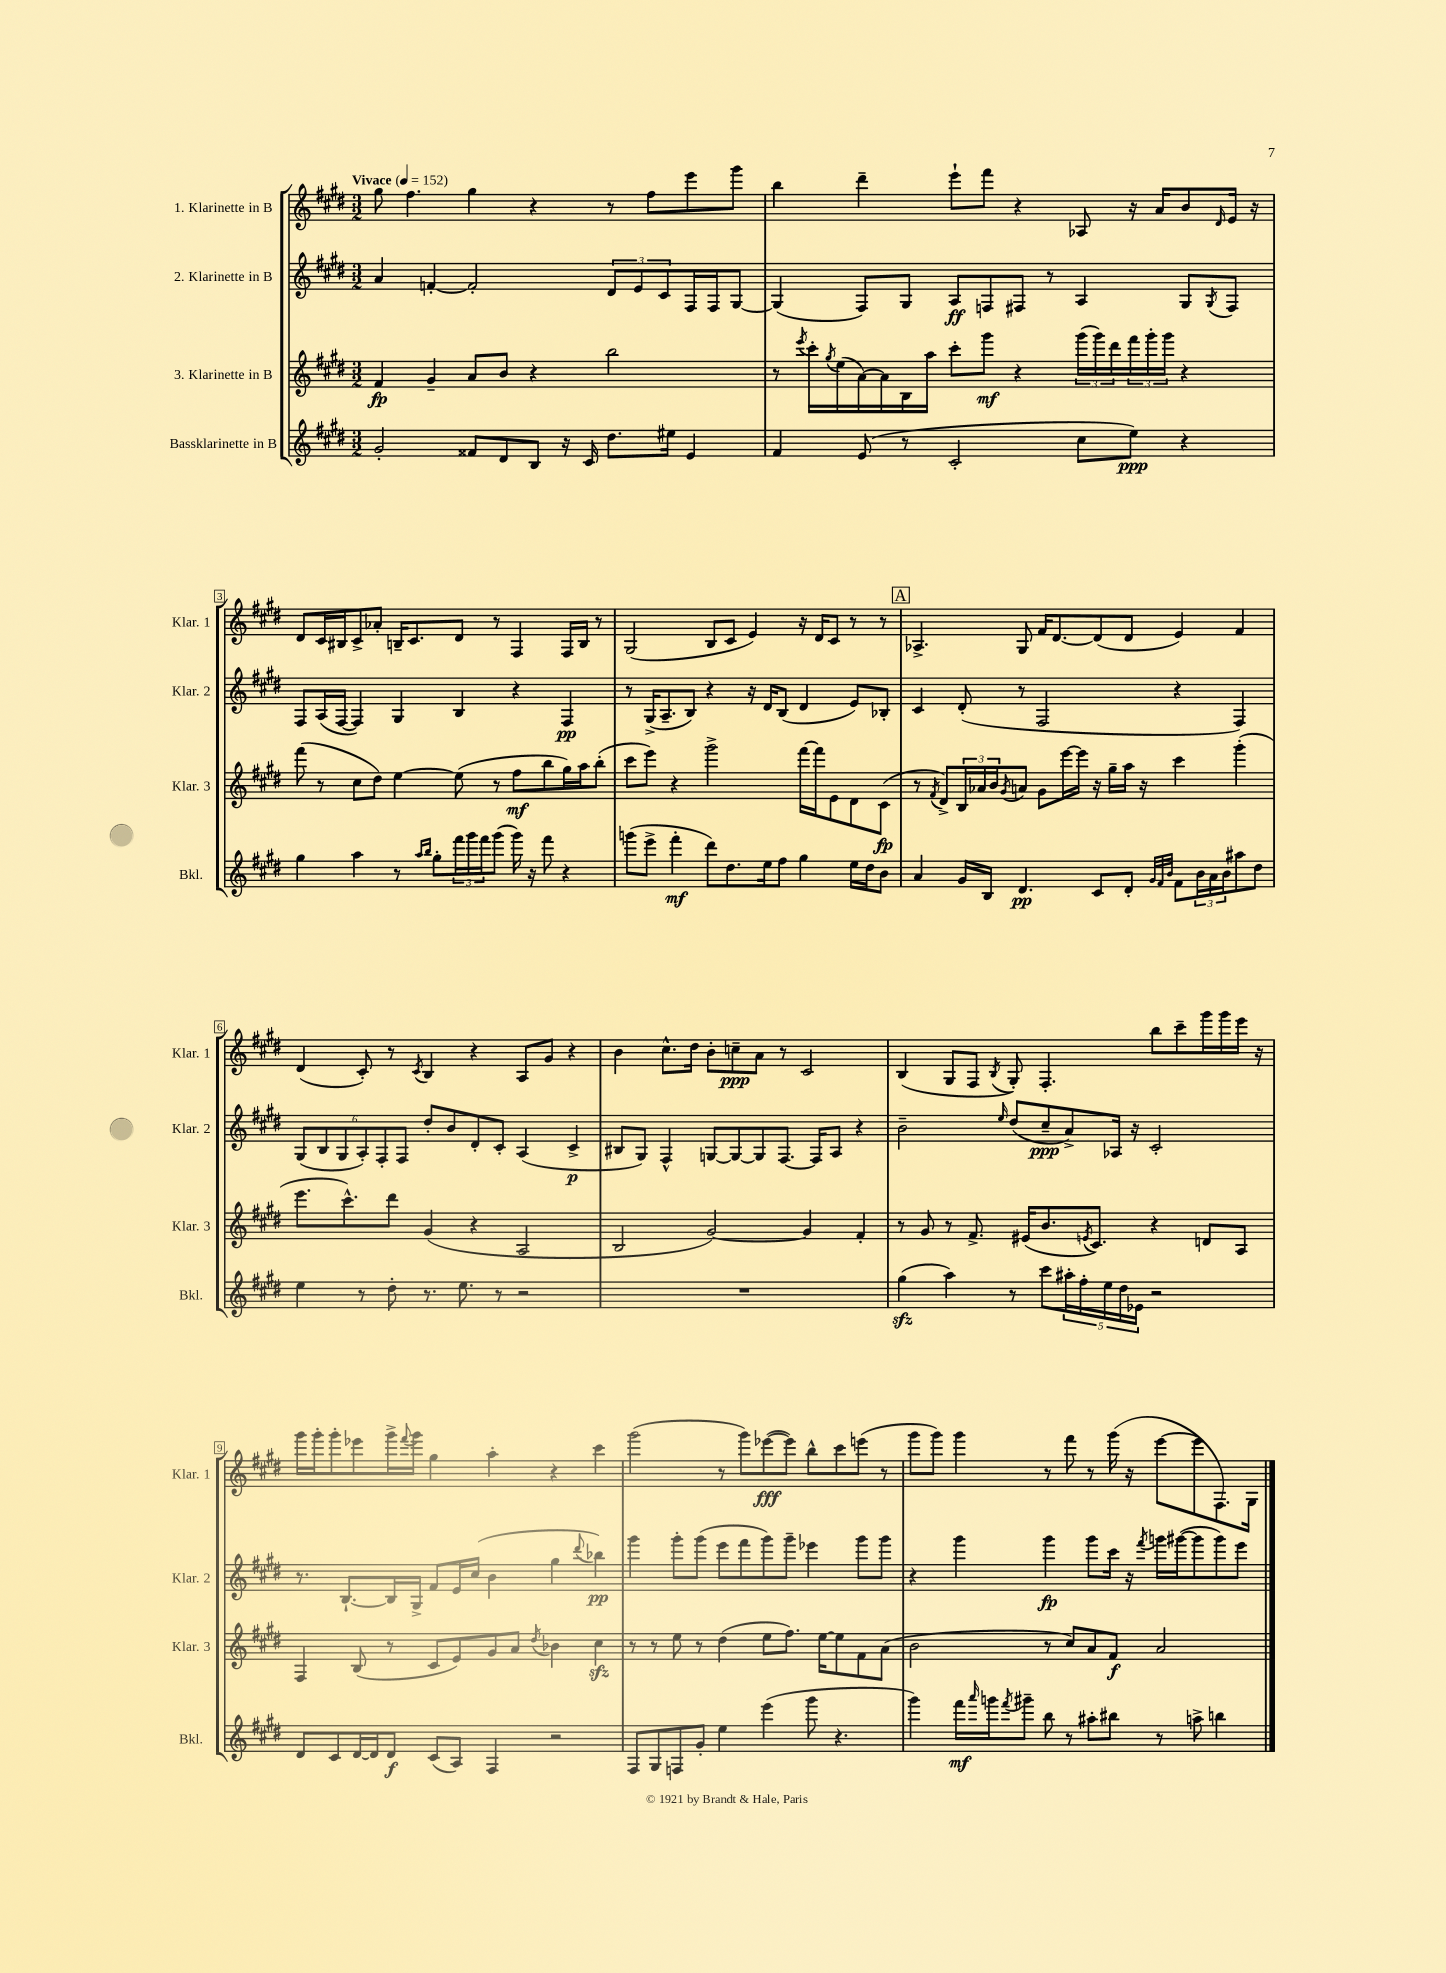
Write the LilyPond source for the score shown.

<<
\new StaffGroup <<
\new Staff = "s0" \with { instrumentName = "1. Klarinette in B" shortInstrumentName = "Klar. 1" } {
    \clef treble \key e \major \numericTimeSignature \time 3/2 \tempo "Vivace" 4 = 152
    gis''8 fis''4. gis''4 r4 r8 fis''8 e'''8 gis'''8 |
    b''4 dis'''4-- e'''8-! fis'''8 r4 aes8 r16 a'16 b'8 \grace { dis'16 } e'16 r16 |
    dis'8 cis'16 bis16 cis'8-> aes'8-. b16-- cis'8. dis'8 r8 fis4 fis16 b16 r8 |
    gis2( b8 cis'8 e'4) r16 dis'16 cis'8 r8 r8 |
    \mark \markup { \box "A" } aes4.-> gis8 fis'16 dis'8.~ dis'8( dis'8 e'4) fis'4 |
    dis'4( cis'8-.) r8 \acciaccatura { cis'8 } b4 r4 a8 gis'8 r4 |
    b'4 cis''8.-^ dis''16 b'8-. c''8--\ppp a'8 r8 cis'2 |
    b4( gis8 fis8 \acciaccatura { b8 } gis8-.) fis4.-. b''8 cis'''8-- gis'''16 gis'''16 e'''16 r16 |
    gis'''16 gis'''16-. gis'''8-. ees'''8 gis'''16-> \appoggiatura { fis'''8 } gis'''16 gis''4 a''4-. r4 cis'''4 |
    gis'''2( r8 gis'''8) ees'''8~\fff( ees'''8) b''8-^ cis'''8 e'''8( r8 |
    gis'''8 gis'''8) gis'''4 r8 fis'''8 r8 gis'''16( r16 e'''8~ e'''8 fis8.) gis16 \bar "|." |
}
\new Staff = "s1" \with { instrumentName = "2. Klarinette in B" shortInstrumentName = "Klar. 2" } {
    \clef treble \key e \major \numericTimeSignature \time 3/2
    a'4 f'4~-. f'2-. \tuplet 3/2 { dis'8 e'8 cis'8 } fis16 fis16 gis8~ |
    gis4( fis8) gis8 a8\ff f8 fis8 r8 a4 gis8 \acciaccatura { gis8 } fis8 |
    fis8 a16( fis16~ fis4) gis4 b4 r4 fis4\pp |
    r8 gis16->( a8.-- b8) r4 r16 dis'16 b8( dis'4 e'8) bes8-. |
    \mark \markup { \box "A" } cis'4 dis'8-.( r8 fis2 r4 fis4) |
    \tuplet 6/4 { gis8( b8 gis8 a8-.) fis8-. fis8 } dis''8-. b'8 dis'8-. cis'8-. a4( cis'4->\p |
    bis8 gis8) fis4-^ g8~ g8~ g8 fis8.~ fis16 a8 r4 |
    b'2-- \grace { e''16 } dis''8( cis''8--\ppp a'8->) aes16 r16 cis'2-. |
    r8. b8.~-! b16 gis16-> fis'8 e'16 cis''16( b'4 gis''4 \appoggiatura { dis'''8 } bes''4\pp) |
    gis'''4 gis'''8-. gis'''8( e'''8 fis'''8 gis'''8) gis'''8-- ees'''4 gis'''8 gis'''8 |
    r4 gis'''4 gis'''4\fp gis'''8 cis'''16 r16 \acciaccatura { fis'''8 } g'''16 gis'''16~( gis'''8 gis'''8) e'''8 \bar "|." |
}
\new Staff = "s2" \with { instrumentName = "3. Klarinette in B" shortInstrumentName = "Klar. 3" } {
    \clef treble \key e \major \numericTimeSignature \time 3/2
    fis'4\fp gis'4-- a'8 b'8 r4 b''2 |
    r8 \acciaccatura { e'''8 } cis'''16-. \acciaccatura { gis''8 } e''16( a'16~) a'16 b16 a''16 cis'''8-. gis'''8\mf r4 \tuplet 3/2 { gis'''16( gis'''16) dis'''16 } \tuplet 3/2 { fis'''16 gis'''16-. gis'''16 } r4 |
    fis'''8( r8 cis''8 dis''8) e''4~ e''8( r8 fis''8\mf b''8 gis''16) a''16 b''8-.( |
    cis'''8 e'''8) r4 gis'''2-> fis'''16~ fis'''16 e'8 dis'8 cis'8\fp( |
    \mark \markup { \box "A" } r8 \acciaccatura { fis'8 } dis'8->) \tuplet 3/2 { b16 aes'16 b'16 } \acciaccatura { gis'8 } a'8 gis'8 e'''16~ e'''16 r16 gis''16-- a''16 r16 cis'''4 gis'''4-.( |
    e'''8. cis'''8.-^) dis'''8 gis'4( r4 a2 |
    b2 gis'2~) gis'4 fis'4-. |
    r8 gis'8 r8 fis'8.-> eis'16( b'8. \acciaccatura { e'8 } cis'8.) r4 d'8 a8 |
    fis4 b8( r8 cis'8 e'8) gis'8 a'8 \acciaccatura { dis''8 } bes'4 cis''4\sfz |
    r8 r8 e''8 r8 dis''4( e''8 fis''8.) e''16~ e''8 fis'8 a'8( |
    b'2 r8 cis''8) a'8 fis'8\f a'2 \bar "|." |
}
\new Staff = "s3" \with { instrumentName = "Bassklarinette in B" shortInstrumentName = "Bkl." } {
    \clef treble \key e \major \numericTimeSignature \time 3/2
    gis'2-. fisis'8 dis'8 b8 r16 cis'16 dis''8. eis''16 e'4 |
    fis'4 e'8( r8 cis'2-. cis''8 e''8\ppp) r4 |
    gis''4 a''4 r8 \grace { a''16 b''16 } gis''8-. \tuplet 3/2 { fis'''16 gis'''16 fis'''16 } gis'''8( gis'''16) r16 fis'''8 r4 |
    g'''8( e'''8-> fis'''4-.\mf dis'''8) dis''8. e''16 fis''8 gis''4 e''16 dis''16 b'8 |
    \mark \markup { \box "A" } a'4 gis'16 b16 dis'4.\pp cis'8 dis'8-. \grace { gis'32 fis'32 b'32 } fis'8 \tuplet 3/2 { b'16 a'16 b'16 } ais''8 dis''8 |
    e''4 r8 dis''8-. r8. e''8. r8 r2 |
    R1. |
    gis''4\sfz( a''4) r8 cis'''8 \tuplet 5/4 { ais''16-. fis''16-. e''16 dis''16 ees'16 } r2 |
    dis'8 cis'8 dis'16~ dis'16 dis'8\f cis'8( a8) fis4 r2 |
    fis8 gis8 f8 gis'8-. e''4 e'''4( gis'''8 r4. |
    gis'''4) fis'''16\mf \grace { a'''16 } g'''16 \acciaccatura { fis'''8 } gis'''8-- b''8 r8 ais''8-. bis''8 r8 a''8-> b''4 \bar "|." |
}
>>
>>
\layout { \context { \Score \override BarNumber.stencil = #(make-stencil-boxer 0.1 0.3 ly:text-interface::print) } }
